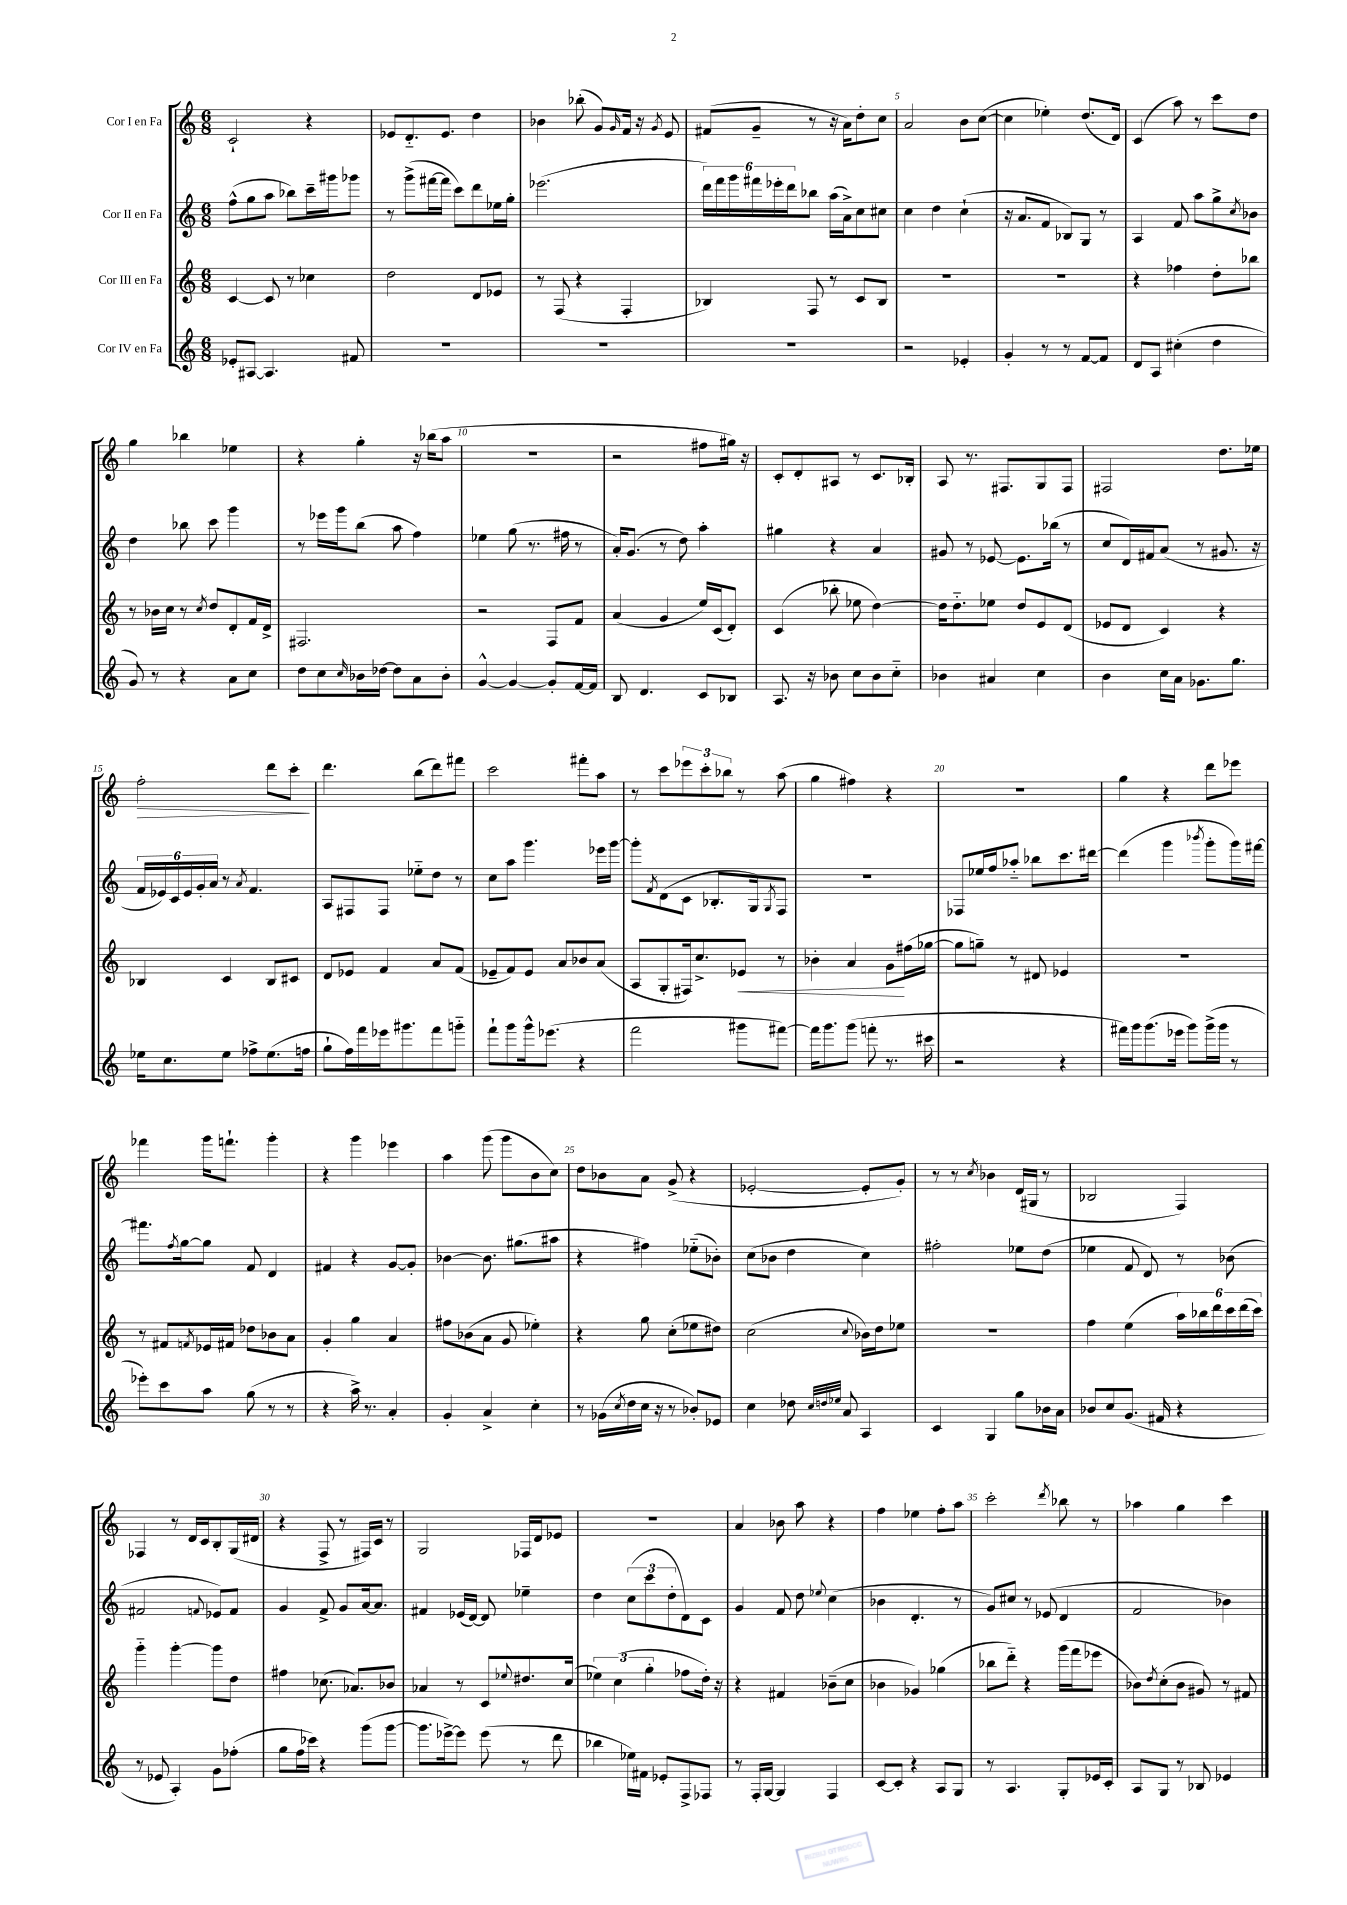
<<
\new StaffGroup <<
\new Staff = "s0" \with { instrumentName = "Cor I en Fa" } {
    \clef treble \key c \major \numericTimeSignature \time 6/8
    c'2-! r4 |
    ees'8 d'8.-_ ees'8. d''4 |
    bes'4 bes''8-.( g'8) \grace { g'16 } f'16 r16 \acciaccatura { g'8 } e'8 |
    fis'8( g'8-- r8 r16 a'16) d''8-. c''8 |
    a'2 b'8 c''8~( |
    c''4 ees''4-.) d''8.( d'16) |
    c'4( a''8) r8 c'''8 d''8 |
    g''4 bes''4 ees''4 |
    r4 g''4-. r16 bes''16( a''8 |
    R2. |
    r2 fis''8 gis''16) r16 |
    c'8-. d'8-. ais8 r8 c'8. bes16-. |
    a8 r8. fis8. g8 fis8 |
    fis2 d''8. ees''16 |
    f''2-.\> d'''8 c'''8-.\! |
    d'''4. b''8( d'''8) fis'''8 |
    c'''2 fis'''8-. a''8 |
    r8 c'''8 \tuplet 3/2 { ees'''8 c'''8-. bes''8 } r8 a''8( |
    g''4 fis''4) r4 |
    R2. |
    g''4 r4 d'''8 ees'''8 |
    fes'''4 g'''16 f'''8.-! g'''4-. |
    r4 g'''4 ees'''4 |
    a''4 g'''8( g'''8 b'8 c''8) |
    d''8 bes'8 a'8 g'8->( r4 |
    ees'2~-. ees'8-. g'8-.) |
    r8 r8 \acciaccatura { c''8 } bes'4 d'16( gis16 r8 |
    bes2 f4) |
    fes4 r8 d'16 c'16 b8-. g16( dis'16 |
    r4 f8-> r8 fis16) c'16 r8 |
    g2 fes16 d'16 ees'8 |
    R2. |
    a'4 bes'8 a''8 r4 |
    f''4 ees''4 f''8-. a''8 |
    c'''2-. \acciaccatura { d'''8 } bes''8 r8 |
    aes''4 g''4 c'''4 \bar "|." |
}
\new Staff = "s1" \with { instrumentName = "Cor II en Fa" } {
    \clef treble \key c \major \numericTimeSignature \time 6/8
    f''8-^( g''8 a''8 bes''8) c'''16-- gis'''16 ges'''8 |
    r8 g'''8->( fis'''16~ fis'''16 c'''8) d'''8 ees''16 g''16-. |
    ees'''2.( |
    \tuplet 6/4 { d'''16) f'''16 g'''16 fis'''16 ees'''16-. d'''16 } bes''8 a''16( a'16->) c''8 cis''8 |
    c''4 d''4 c''4-!( |
    r16 a'8. f'8 bes8) g8 r8 |
    a4 f'8 a''8 g''8-> \acciaccatura { c''8 } bes'8 |
    d''4 bes''8 c'''8 g'''4 |
    r8 ees'''16 g'''16 b''8( a''8 f''4) |
    ees''4 g''8( r8. fis''16 r8 |
    a'16-.) g'8.( r8 d''8) a''4-. |
    gis''4 r4 a'4 |
    gis'8 r8 ees'8~ ees'8. bes''16( r8 |
    c''8 d'16) fis'16 a'8( r8 gis'8. r16 |
    \tuplet 6/4 { f'16 ees'16) c'16 ees'16 g'16-. a'16 } r8 \acciaccatura { a'8 } f'4. |
    a8 fis8 fis8 ees''8-_ d''8 r8 |
    c''8 a''8 g'''4. ees'''16 g'''16~ |
    g'''8-. \acciaccatura { f'8 } d'8( c'8 bes8.-. g16) \acciaccatura { g8 } f8 |
    R2. |
    fes8 ees''16 f''16 aes''8-_ bes''8 c'''8. dis'''16~ |
    dis'''4( g'''4 \acciaccatura { bes'''8 } g'''8-. g'''16) fis'''16~ |
    fis'''8. \acciaccatura { f''8 } g''16~ g''8 f'8 d'4 |
    fis'4 r4 g'8~ g'8-. |
    bes'4~ bes'8. gis''8.( ais''8 |
    r4 fis''4) ees''8-_( bes'8-.) |
    c''8( bes'8 d''4 c''4) |
    fis''2-. ees''8 d''8( |
    ees''4 f'8 d'8) r8 bes'8( |
    fis'2 \appoggiatura { f'8 } ees'8) f'8 |
    g'4 f'8-> g'8 a'16~ a'8. |
    fis'4 ees'16( d'16~) d'8 ees''4-- |
    d''4 \tuplet 3/2 { c''8( c'''8 d''8-. } d'8) c'8 |
    g'4 f'8 d''8 \appoggiatura { ees''8 } c''4( |
    bes'4 d'4.-. r8 |
    g'8) cis''8 r8 ees'8( d'4 |
    f'2 bes'4) \bar "|." |
}
\new Staff = "s2" \with { instrumentName = "Cor III en Fa" } {
    \clef treble \key c \major \numericTimeSignature \time 6/8
    c'4~ c'8 r8 ces''4 |
    d''2 d'8 ees'8 |
    r8 f8( r4 f4-. |
    bes4) f8 r8 c'8 bes8 |
    R2. |
    R2. |
    r4 fes''4 d''8-. bes''8 |
    r8 bes'16 c''16 r8 \acciaccatura { c''8 } d''8 d'8-. f'16 d'16-> |
    fis2. |
    r2 f8 f'8 |
    a'4( g'4 e''16) c'16( d'8-.) |
    c'4( bes''8-. ees''8 d''4~) |
    d''16 d''8.-_ ees''8 d''8 e'8 d'8( |
    ees'8 d'8 c'4) r4 |
    bes4 c'4 bes8 cis'8 |
    d'8 ees'8 f'4 a'8 f'8( |
    ees'8-- f'8) ees'8 a'8 bes'8 a'8( |
    a8 g8-. fis16) c''8.-> ees'8\< r8 |
    bes'4-. a'4 g'8\! fis''16( ges''16~ |
    ges''8 g''8--) r8 dis'8 ees'4 |
    R2. |
    r8 fis'8 \acciaccatura { f'8 } ees'16 fis'16 des''8 bes'8 a'8 |
    g'4-. g''4 a'4 |
    fis''8 bes'8( a'8 g'8 ees''4-.) |
    r4 g''8 c''8-.( ees''8 dis''8) |
    c''2( \appoggiatura { c''8 } bes'16) d''16 ees''8 |
    R2. |
    f''4 e''4( \tuplet 6/4 { a''16) bes''16 d'''16 c'''16 d'''16( c'''16) } |
    g'''4-_ g'''4~-. g'''8 d''8 |
    fis''4 ces''8.( aes'8.) bes'8 |
    aes'4 r8 c'8 \appoggiatura { ees''8 } dis''8. c''16( |
    \tuplet 3/2 { ees''4) c''4( g''4-. } fes''8 d''16-.) r16 |
    r4 fis'4 bes'8--( c''8 |
    bes'4 ges'4) ges''4( |
    bes''8 d'''8-_) r4 g'''16( f'''16 ees'''8 |
    bes'8) \acciaccatura { d''8 } c''8-.( bes'8 gis'8) r8 fis'8 \bar "|." |
}
\new Staff = "s3" \with { instrumentName = "Cor IV en Fa" } {
    \clef treble \key c \major \numericTimeSignature \time 6/8
    ees'8-. ais8~ ais4. fis'8 |
    R2. |
    R2. |
    R2. |
    r2 ees'4-. |
    g'4-. r8 r8 f'8~ f'8 |
    d'8 a8 cis''4-.( d''4 |
    g'8) r8 r4 a'8 c''8 |
    d''8 c''8 \grace { c''16 } bes'16 des''16~ des''8 a'8 bes'8-. |
    g'4~-^ g'4~ g'8-. f'16~ f'16 |
    b8 d'4. c'8 bes8 |
    a8. r16 bes'8 c''8 bes'8 c''8-_ |
    bes'4 ais'4 c''4 |
    b'4 c''16 a'16 ges'8. g''8. |
    ees''16 c''8. ees''8 fes''8-> ees''8.( f''16 |
    g''8-! f''16) f'''16 ees'''16 gis'''8. f'''8 g'''8-_ |
    f'''8-! g'''8 g'''16-^ ees'''8.( r4 |
    f'''2 gis'''8 fis'''8~) |
    fis'''16 g'''8. g'''8( f'''8-. r8. cis'''16 |
    r2 r4 |
    fis'''16) g'''16 g'''8.( ees'''16 g'''8) g'''16->( g'''16 r8 |
    ees'''8-.) c'''8 a''8 g''8( r8 r8 |
    r4 a''16->) r8. a'4-. |
    g'4-. a'4-> c''4-. |
    r8 ges'16( \acciaccatura { c''8 } d''16 c''16 r16 r8 bes'8-.) ees'8 |
    c''4 des''8 \grace { c''32 d''32 ees''32 } a'8 a4 |
    c'4 g4 g''8 bes'16 a'16 |
    bes'8 c''8 g'8.( fis'16 r4 |
    r8 ees'8 a4-.) g'8 fes''8-.( |
    g''8 f''16 ces'''16) r4 g'''8( g'''8~ |
    g'''8. ees'''16~->) ees'''8 ees'''8( r8 d'''8 |
    bes''4 ees''16) fis'16 ees'8-. f8-> fes8 |
    r8 f16-. g16~ g4 f4 |
    c'8~ c'8-. r4 a8 g8 |
    r8 a4. g8-. ees'16 c'16-. |
    a8 g8 r8 bes8 ees'4 \bar "|." |
}
>>
>>
\layout { \context { \Score \override BarNumber.break-visibility = ##(#f #t #t) barNumberVisibility = #(every-nth-bar-number-visible 5) } }
